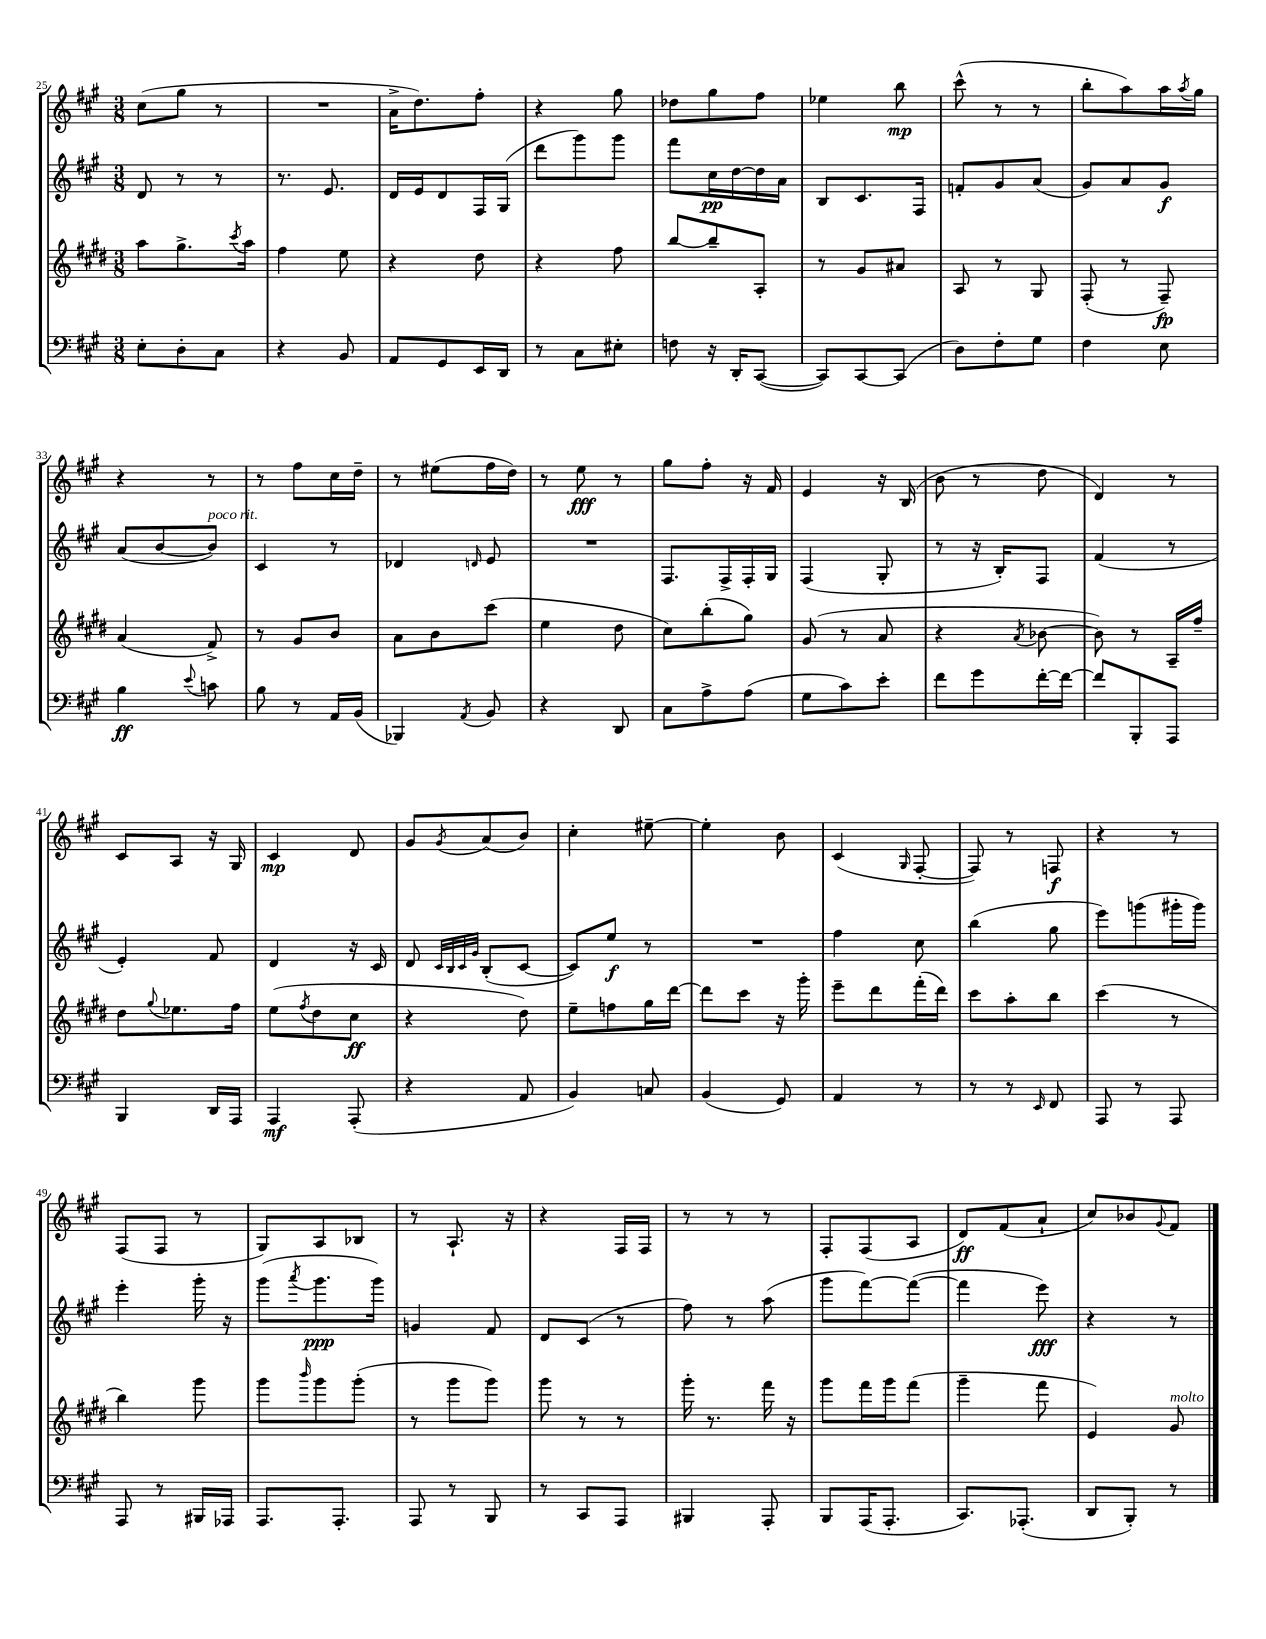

**kern	**kern	**kern	**kern
*staff4	*staff3	*staff2	*staff1
*clefF4	*clefG2	*clefG2	*clefG2
*k[f#c#g#]	*k[f#c#g#d#]	*k[f#c#g#]	*k[f#c#g#]
*M3/8	*M3/8	*M3/8	*M3/8
8E'	8aa	8d	(8cc#
8D'	8.gg#^	8r	8gg#
8C#	.	8r	8r
.	8qccc#	.	.
.	16aa	.	.
=	=	=	=
4r	4ff#	8.r	4.r
.	.	8.e	.
8BB	8ee	.	.
=	=	=	=
8AA	4r	16d	16a^
.	.	16e	8.dd)
8GG#	.	8d	.
16EE	8dd#	16F#	8ff#'
16DD	.	(16G#	.
=	=	=	=
8r	4r	8ddd	4r
8C#	.	8ggg#)	.
8E#'	8ff#	8ggg#	8gg#
=	=	=	=
8F	[8bb	8fff#	8dd-
16r	8bb~]	16cc#	8gg#
16DD'	.	[16dd	.
([8CC#	8A'	16dd]	8ff#
.	.	16a	.
=	=	=	=
8CC#])	8r	8B	4ee-
[8CC#	8g#	8.c#	.
(8CC#]	8a#	.	8bb
.	.	16F#	.
=	=	=	=
8D)	8A	8f'	(8ccc#^^
8F#'	8r	8g#	8r
8G#	8G#	(8a	8r
=	=	=	=
4F#	(8F#'	8g#)	8bb'
.	8r	8a	8aa)
8E	8F#~)	8g#	16aa
.	.	.	8qaa
.	.	.	16gg#
=	=	=	=
4B	(4a	(8a	4r
.	.	[8b	.
8qqe	.	.	.
8c	8f#^)	8b])	8r
=	=	=	=
8B	8r	4c#	8r
8r	8g#	.	8ff#
16AA	8b	8r	16cc#
(16BB	.	.	16dd~
=	=	=	=
4BBB-)	8a	4d-	8r
.	8b	.	(8ee#
8qAA	.	16qqd	.
8BB	(8ccc#	8e	16ff#
.	.	.	16dd)
=	=	=	=
4r	4ee	4.r	8r
.	.	.	8ee
8DD	8dd#	.	8r
=	=	=	=
8C#	8cc#)	8.F#	8gg#
8A^	(8bb'	.	8ff#'
.	.	16F#^	.
(8A	8gg#)	16F#'	16r
.	.	16G#	16f#
=	=	=	=
8G#	(8g#	(4F#	4e
8c#)	8r	.	.
8e'	8a	8G#'	16r
.	.	.	(16B
=	=	=	=
8f#	4r	8r	8b
8g#	.	16r	8r
.	.	16B')	.
.	8qa	.	.
[16f#'	[8b-	8F#	8dd
16f#_	.	.	.
=	=	=	=
8f#]	8b-])	(4f#	4d)
8BBB'	8r	.	.
8AAA	16A~	8r	8r
.	16ff#~	.	.
=	=	=	=
4BBB	8dd#	4e')	8c#
.	8qqgg#	.	.
.	8.ee-	.	8A
16DD	.	8f#	16r
16AAA	16ff#	.	16G#
=	=	=	=
4AAA	(8ee	4d	4c#
.	8qff#	.	.
.	8dd#	.	.
(8AAA'	8cc#	16r	8d
.	.	16c#	.
=	=	=	=
4r	4r	8d	8g#
.	.	32qqc#	.
.	.	32qqB	.
.	.	32qqc#	.
.	.	32qqg#	8qg#
.	.	(8B'	(8a
8AA	8dd#)	[8c#	8b)
=	=	=	=
4BB)	8ee~	8c#])	4cc#'
.	8ff	8ee	.
8C	16gg#	8r	[8ee#~
.	[16ddd#	.	.
=	=	=	=
(4BB	8ddd#]	4.r	4ee#']
.	8ccc#	.	.
8GG#)	16r	.	8b
.	16ggg#'	.	.
=	=	=	=
4AA	8eee~	4ff#	(4c#
.	8ddd#	.	.
.	.	.	16qqG#
8r	(16fff#'	8cc#	[8F#'
.	16ddd#)	.	.
=	=	=	=
8r	8ccc#	(4bb	8F#])
8r	8aa'	.	8r
16qqEE	.	.	.
8FF#	8bb	8gg#	8F
=	=	=	=
8AAA	(4ccc#	8eee)	4r
8r	.	(8ggg	.
8AAA	8r	16ggg#'	8r
.	.	16ggg#)	.
=	=	=	=
8AAA	4bb)	4eee'	(8F#
8r	.	.	8F#
16BBB#	8ggg#	16ggg#'	8r
16AAA-	.	16r	.
=	=	=	=
8.AAA	8ggg#	(8ggg#	8G#)
.	16qqbbb	8qaaa	.
.	8ggg#	8.ggg#	8A
8.AAA'	.	.	.
.	(8ggg#'	.	8B-
.	.	16ggg#)	.
=	=	=	=
8AAA	8r	4g	8r
8r	8ggg#	.	8.A`
8BBB	8ggg#)	8f#	.
.	.	.	16r
=	=	=	=
8r	8ggg#	8d	4r
8CC#	8r	(8c#	.
8AAA	8r	8r	16F#
.	.	.	16F#
=	=	=	=
4BBB#	16ggg#'	8ff#)	8r
.	8.r	.	.
.	.	8r	8r
8AAA'	16fff#	(8aa	8r
.	16r	.	.
=	=	=	=
8BBB	8ggg#	8ggg#	8F#'
(16AAA	16fff#	[8fff#)	(8F#
8.AAA'	16ggg#	.	.
.	(8fff#	(8fff#_	8A
=	=	=	=
8.CC#)	4ggg#~	4fff#]	8d)
.	.	.	(8f#
(8.AAA-'	.	.	.
.	8fff#	8eee)	8a`
=	=	=	=
8DD	4e)	4r	8cc#)
8BBB')	.	.	8b-
.	.	.	8qqg#
8r	8g#	8r	8f#
==	==	==	==
*-	*-	*-	*-
